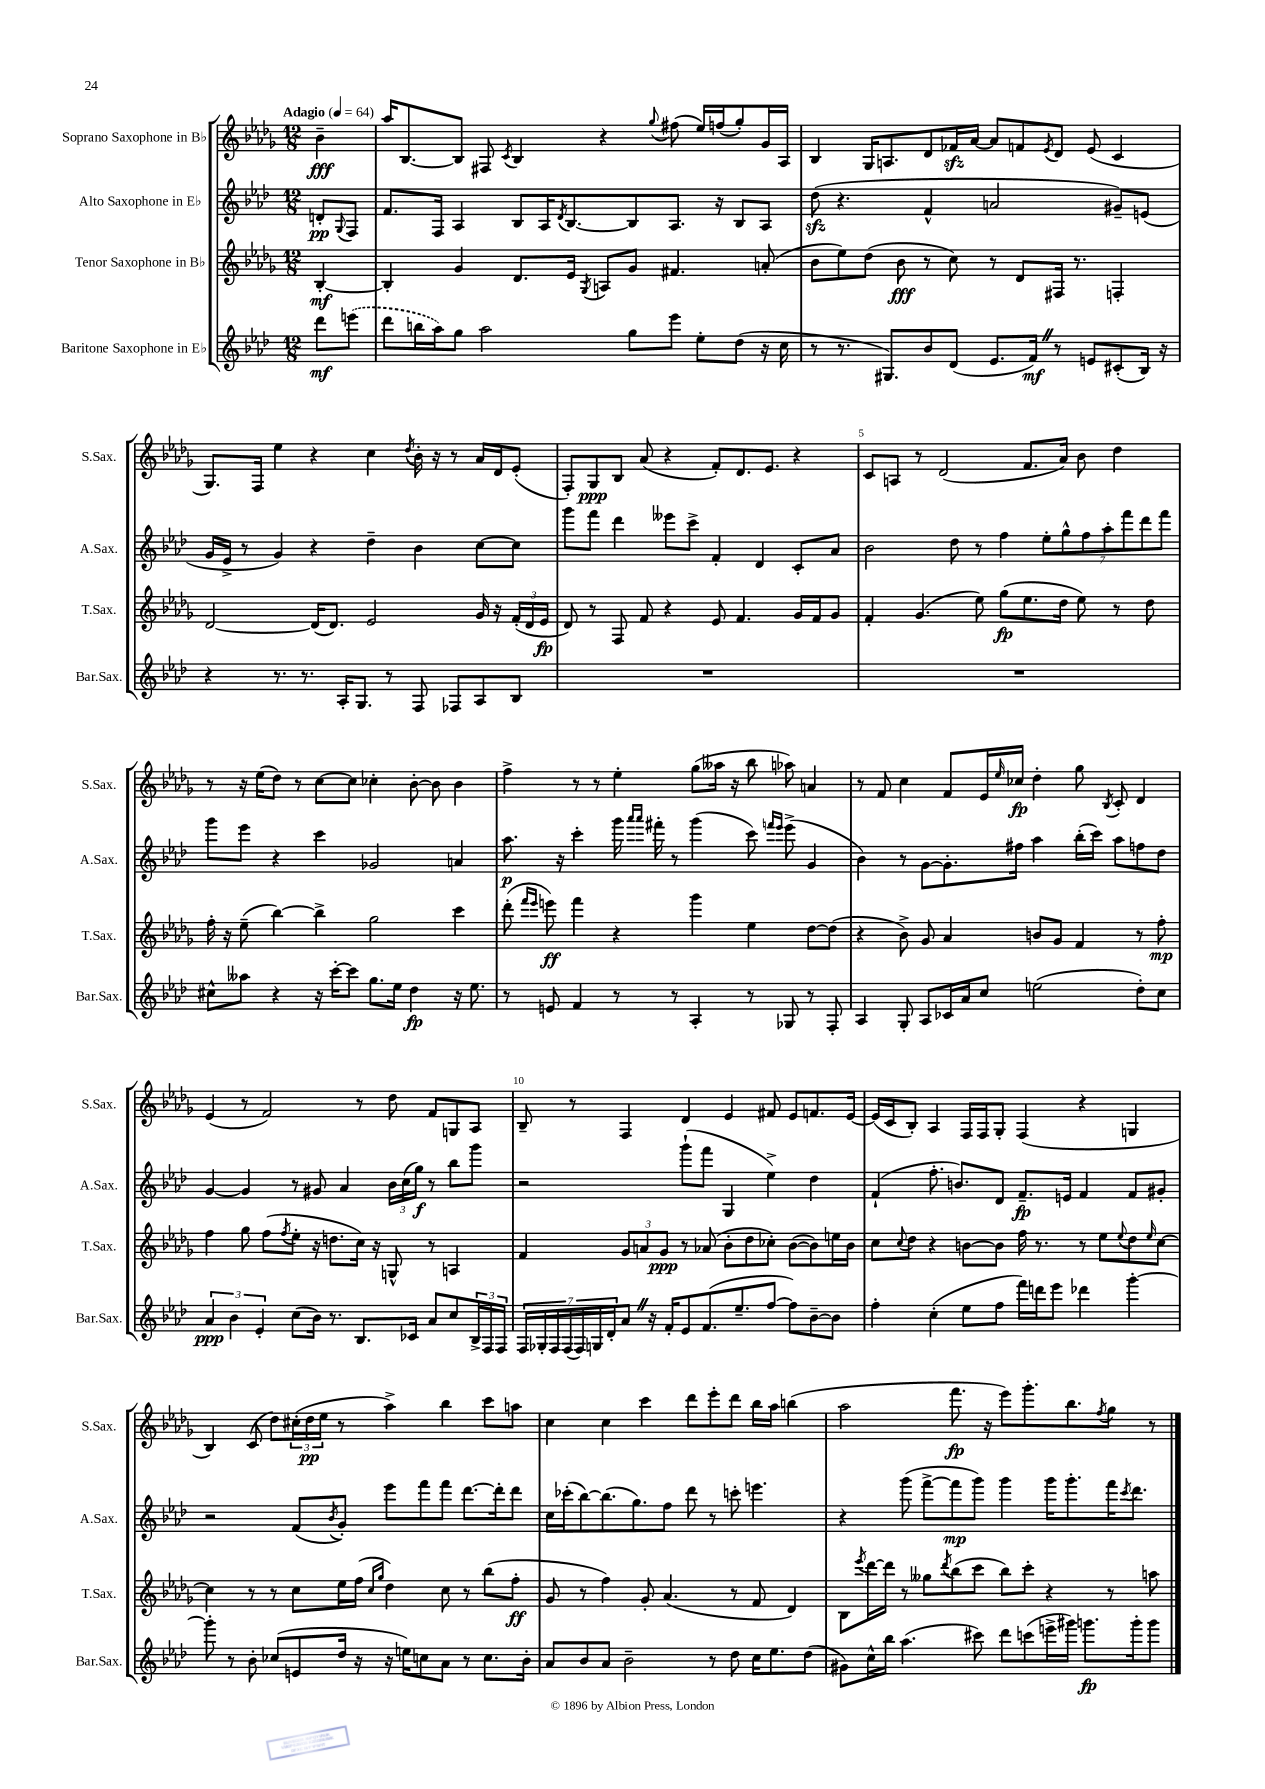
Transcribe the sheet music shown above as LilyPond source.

<<
\new StaffGroup <<
\new Staff = "s0" \with { instrumentName = "Soprano Saxophone in Bb" shortInstrumentName = "S.Sax." } {
    \clef treble \key des \major \numericTimeSignature \time 12/8 \partial 4 \tempo "Adagio" 4 = 64
    bes'4--\fff |
    aes''16 bes8.~ bes8 fis8 \acciaccatura { c'8 } bes4 r4 \appoggiatura { ges''8 } fis''8( ees''16) f''16( ges''8-.) ges'16 aes16 |
    bes4 ges16 a8. des'8 fes'16\sfz aes'16~ aes'8 f'8 \acciaccatura { ees'8 } des'8 ees'8( c'4 |
    ges8.) f16 ees''4 r4 c''4 \acciaccatura { des''8 } bes'16-. r16 r8 aes'16 des'16 ees'8-.( |
    f8-.) ges8\ppp bes8 aes'8( r4 f'8-.) des'8. ees'8. r4 |
    c'8 a8 r8 des'2( f'8. aes'16) bes'8 des''4 |
    r8 r16 ees''16( des''8) r8 c''8~ c''8 ces''4-. bes'8~-. bes'8 bes'4 |
    f''4-> r8 r8 ees''4-. ges''8( aeses''16 r16 bes''8 aes''8) a'4 |
    r8 f'8 c''4 f'8 ees'16 \grace { ees''16 } ces''16\fp des''4-. ges''8 \acciaccatura { bes8 } c'8-. des'4 |
    ees'4( r8 f'2) r8 des''8 f'8 g8 aes8 |
    bes8-- r8 f4 des'4 ees'4 fis'8 ees'8 f'8. ees'16~ |
    ees'16( c'16 bes8-.) aes4 f16 f16 ges8-. f4( r4 g4 |
    bes4) c'8( des''8) \tuplet 3/2 { cis''16-.( des''16\pp ees''16 } r8 aes''4->) bes''4 c'''8 a''8 |
    c''4 c''4 c'''4 des'''8 ees'''8-. des'''8 bes''16 aes''16 b''4( |
    aes''2 f'''8.\fp r16 ees'''8) ges'''8.-. bes''8. \acciaccatura { f''8 } ges''8 r8 \bar "|." |
}
\new Staff = "s1" \with { instrumentName = "Alto Saxophone in Eb" shortInstrumentName = "A.Sax." } {
    \clef treble \key aes \major \numericTimeSignature \time 12/8 \partial 4
    d'8-.\pp \appoggiatura { g8 } f8 |
    f'8. f16 aes4 bes8 aes16 \acciaccatura { des'8 } bes8.~ bes8 aes8. r16 bes8 aes8 |
    des''8\sfz( r4. f'4-^ a'2 gis'8--) e'8( |
    g'16 ees'16-> r8 g'4) r4 des''4-- bes'4 c''8~ c''8 |
    g'''8 f'''8 des'''4 eeses'''8 c'''8-> f'4-. des'4 c'8-. aes'8 |
    bes'2 des''8 r8 f''4 \tuplet 7/4 { ees''8-. g''8-^ f''8 aes''8-. f'''8 des'''8 f'''8 } |
    g'''8 ees'''8 r4 c'''4 ges'2 a'4 |
    aes''8.\p r16 c'''4-. g'''16 \grace { aes'''16 aes'''16 } fis'''16-. r8 g'''4( c'''8) \grace { f'''16 ees'''16 } ees'''8->( g'4 |
    bes'4) r8 g'8~ g'8.-. fis''16 aes''4 bes''16-.( c'''16) aes''8 f''8 des''8 |
    g'4~ g'4 r8 gis'8 aes'4 \tuplet 3/2 { bes'16 c''16( g''16\f) } r8 bes''8 g'''8 |
    r2 g'''8-!( f'''8 g4 ees''4->) des''4 |
    f'4-!( f''8.-. b'8.) des'8 f'8.--\fp e'16 f'4 f'8 gis'8-. |
    r2 f'8( \acciaccatura { bes'8 } g'8-.) ees'''8 f'''8 f'''8 des'''8.~ des'''16-. des'''8 |
    c''16 ces'''16-.( bes''8~) bes''8.( g''8.) f''8 des'''8 r8 c'''8-. e'''4. |
    r4 g'''8( f'''8~-> f'''8\mp g'''8) g'''4 g'''16 g'''8.-. f'''16 \acciaccatura { c'''8 } des'''8. \bar "|." |
}
\new Staff = "s2" \with { instrumentName = "Tenor Saxophone in Bb" shortInstrumentName = "T.Sax." } {
    \clef treble \key des \major \numericTimeSignature \time 12/8 \partial 4
    bes4~-.\mf |
    bes4-. ges'4 des'8. ees'16 \acciaccatura { ges8 } a8 ges'8 fis'4. a'8-.( |
    bes'8 ees''8) des''8( bes'8\fff r8 c''8) r8 des'8 fis16 r8. f4-. |
    des'2~ des'16( des'8.) ees'2 ges'16 r16 \tuplet 3/2 { f'16-.( des'16 ees'16\fp } |
    des'8) r8 f8 f'8 r4 ees'8 f'4. ges'16 f'16 ges'8 |
    f'4-. ges'4.( ees''8) ges''8\fp( ees''8. des''16 ees''8) r8 des''8 |
    f''16-. r16 ees''8--( bes''4~) bes''4-> ges''2 c'''4 |
    des'''8-.( \grace { f'''16 ees'''16 } e'''8\ff) f'''4 r4 ges'''4 ees''4 des''8~ des''8( |
    r4 bes'8->) ges'8 aes'4 b'8 ges'8 f'4 r8 f''8-.\mp |
    f''4 ges''8 f''8( \acciaccatura { f''8 } ees''8-. r16 d''8. c''16) r16 g8-^ r8 a4 |
    f'4 \tuplet 3/2 { ges'8 a'8 ges'8\ppp } r8 aes'8( bes'8-. des''8 ces''8-.) bes'8~( bes'8) e''16 bes'16 |
    c''8 \appoggiatura { c''8 } des''8 r4 b'8~ b'8 f''16 r8. r8 ees''8 \appoggiatura { ees''8 } des''8 \grace { ees''16 } c''8~ |
    c''4 r8 r8 c''8 ees''16 f''16( \grace { c''16 ges''16 } des''4) c''8 r8 bes''8( f''8-.\ff |
    ges'8 r8 f''4) ges'8-. aes'4.( r8 f'8 des'4) |
    bes8 \acciaccatura { ees'''8 } des'''16~ des'''16 r8 geses''8 \acciaccatura { des'''8 } bes''8( c'''8 bes''8) c'''8-. r4 r8 a''8 \bar "|." |
}
\new Staff = "s3" \with { instrumentName = "Baritone Saxophone in Eb" shortInstrumentName = "Bar.Sax." } {
    \clef treble \key aes \major \numericTimeSignature \time 12/8 \partial 4
    des'''8\mf \once \slurDashed e'''8( |
    des'''8 b''16 aes''16) g''8 aes''2 g''8 ees'''8 ees''8-. des''8( r16 c''16 |
    r8 r8. gis8.) bes'8 des'8( ees'8. f'16\mf) \once \override BreathingSign.text = \markup { \musicglyph "scripts.caesura.straight" } \breathe r8 e'8 cis'8-.( bes16) r16 |
    r4 r8. r8. aes16-. g8. r8 f8 fes8 aes8 bes8 |
    R1. |
    R1. |
    cis''8-^ aeses''8 r4 r16 c'''16~-. c'''8 g''8. ees''16 des''4\fp r16 ees''8. |
    r8 e'8 f'4 r8 r8 aes4-. r8 ges8 r8 f8-. |
    aes4 g8-. aes8 ces'16 aes'16 c''8 e''2( des''8-.) c''8 |
    \tuplet 3/2 { aes'4\ppp bes'4 ees'4-. } c''8( bes'16) r8. bes8. ces'16 aes'8 c''8 \tuplet 3/2 { bes16-> f16 f16 } |
    \tuplet 7/4 { f16 ges16-. f16 f16( f16) g16 des'16-. } aes'8 \once \override BreathingSign.text = \markup { \musicglyph "scripts.caesura.straight" } \breathe r16 f'16-. ees'8 f'8.( ees''8.-- f''8~ f''8) bes'8~-- bes'8 |
    f''4-. c''4-.( ees''8 f''8 f'''16) d'''16 ees'''8 des'''4 g'''4~-. |
    g'''8-. r8 bes'8-. ces''8( e'8 des''16 r16 r16 e''16) c''8 aes'8 r8 c''8. bes'16-. |
    aes'8 bes'8 aes'8 bes'2-- r8 des''8 c''16 ees''8. des''8( |
    gis'8) c''16-^ bes''16 aes''4.( cis'''8) des'''8 c'''8( e'''16-> gis'''16) g'''8.\fp g'''16-. g'''8 \bar "|." |
}
>>
>>
\layout { \context { \Score \override BarNumber.break-visibility = ##(#f #t #t) barNumberVisibility = #(every-nth-bar-number-visible 5) } }
